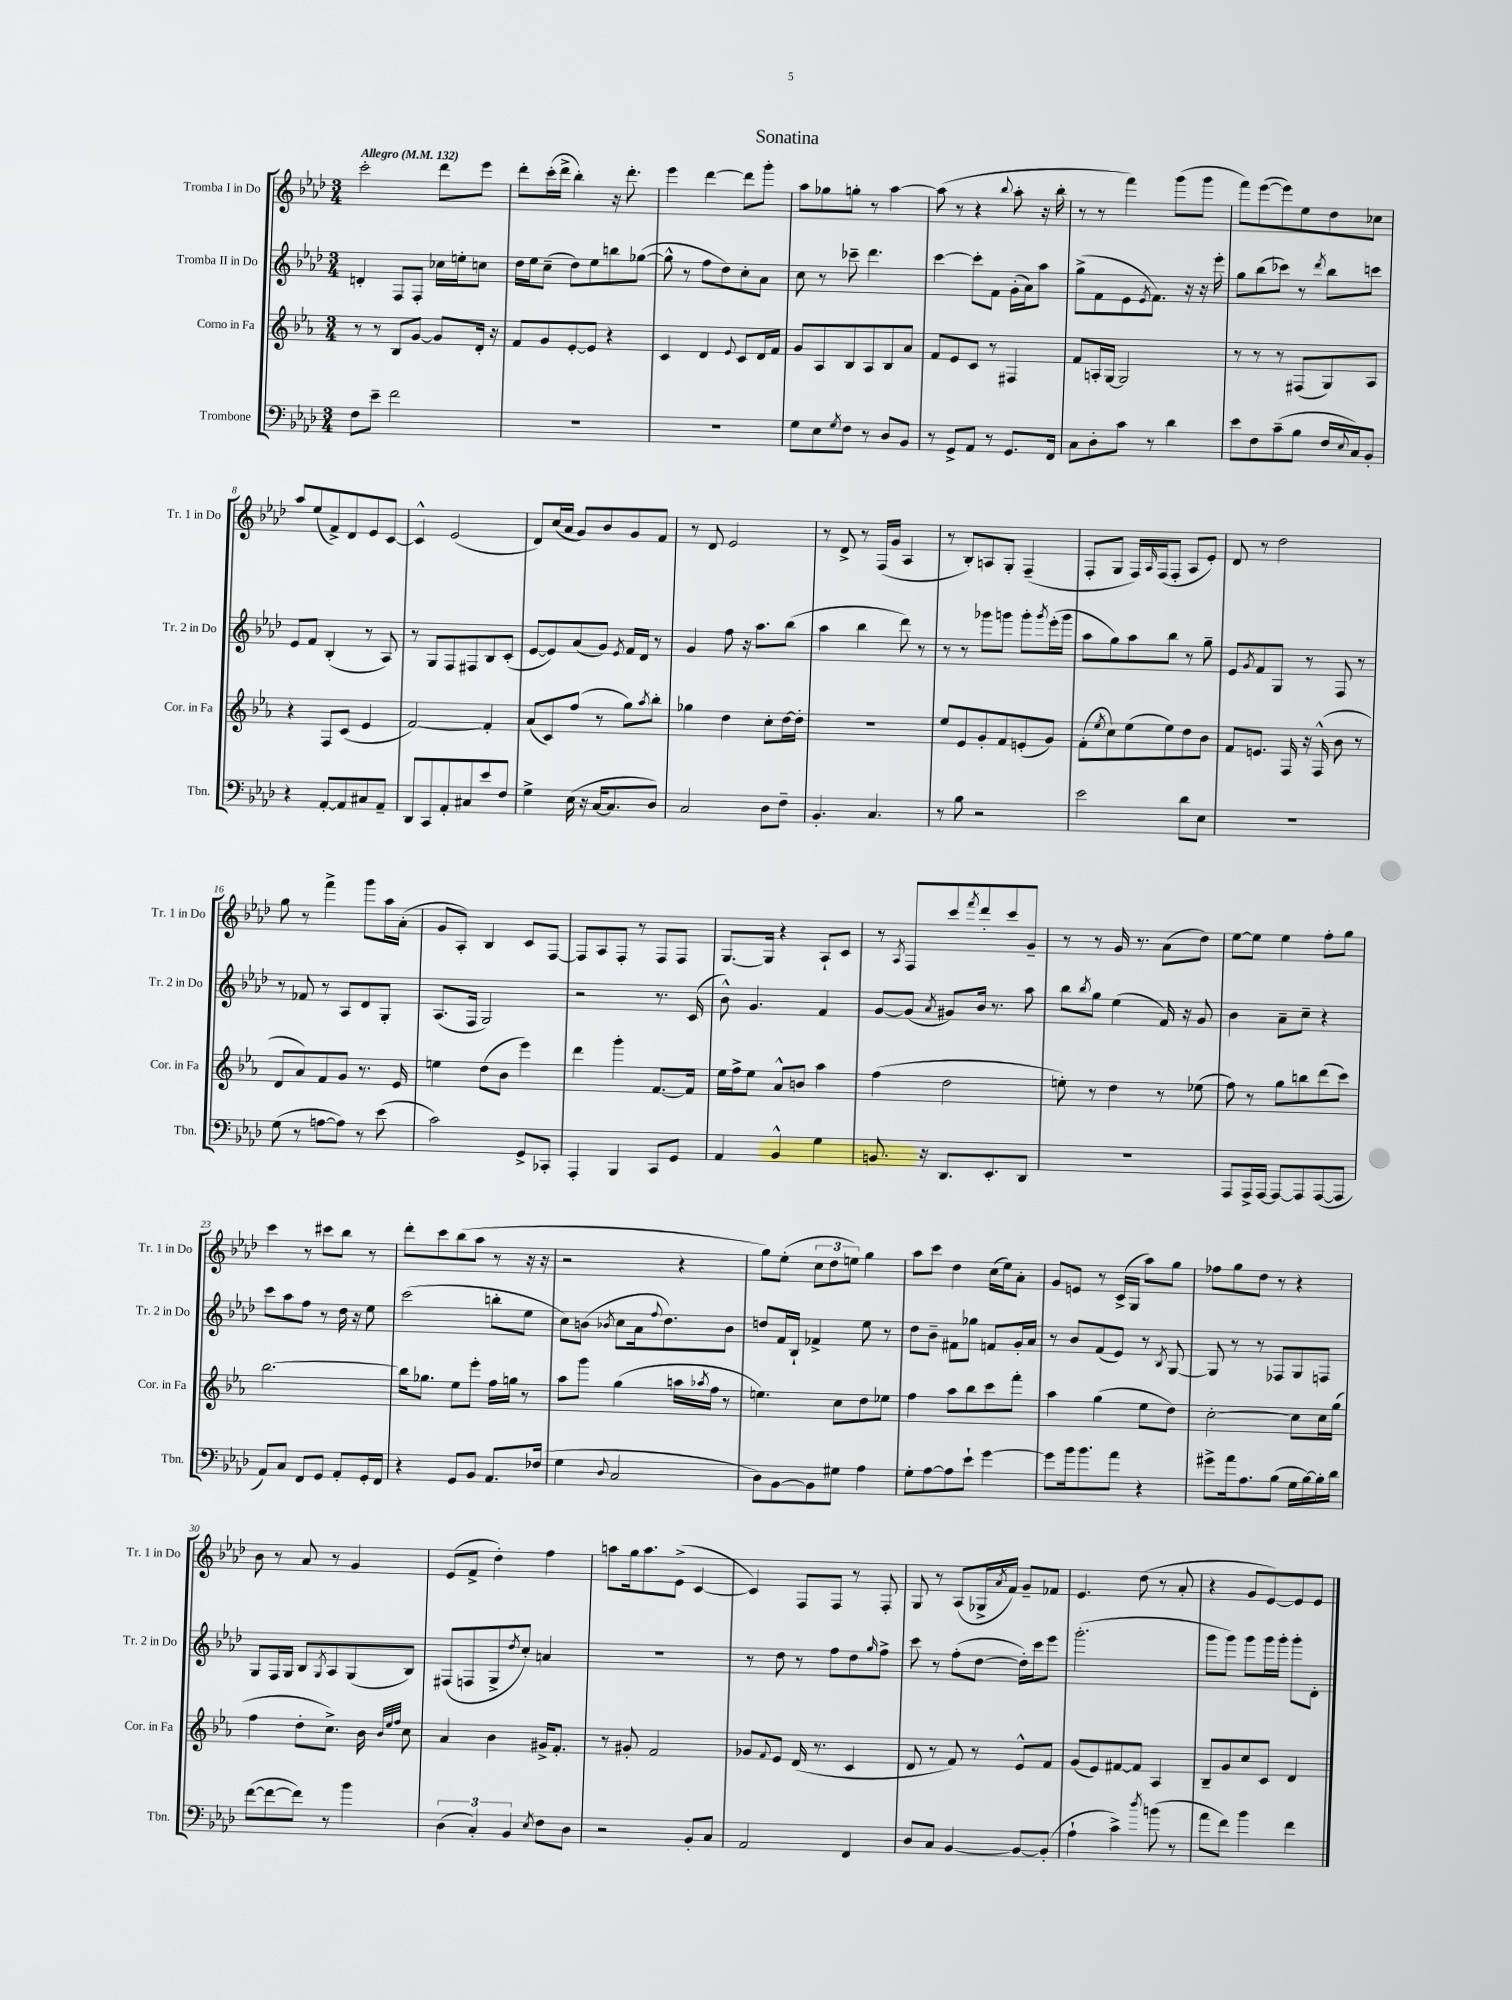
\header { title = "Sonatina" }
<<
\new StaffGroup <<
\new Staff = "s0" \with { instrumentName = "Tromba I in Do" shortInstrumentName = "Tr. 1 in Do" } {
    \clef treble \key aes \major \numericTimeSignature \time 3/4 \tempo "Allegro" 4 = 132
    c'''2-. des'''8 ees'''8 |
    des'''8-. c'''16-.( des'''16-> bes''4-.) r16 des'''8.-. |
    ees'''4 des'''4~ des'''8 g'''8-. |
    aes''8 ges''8 g''8-. r8 aes''4~ |
    aes''8( r8 r4 \appoggiatura { bes''8 } aes''8-. r16 bes''16-. |
    r8 r8 f'''4) g'''8( g'''8 |
    f'''8) ees'''8~( ees'''8) ees''8 des''8 ces''8 |
    aes''8 ees''8( f'8->) des'8 ees'8 c'8~ |
    c'4-^ ees'2( |
    des'8) c''16( aes'16 g'8) bes'8 g'8 f'8 |
    r8 des'8 ees'2 |
    r8 des'8-> r8 f16( g'16 aes4 |
    r8 bes8-.) a8 g8-. f4--( |
    f8-. g8 f16) \grace { aes16 } f16( f8-. aes8 ees'8-.) |
    des'8 r8 des''2 |
    g''8 r8 f'''4-> g'''8 aes''16 aes'16-.( |
    g'8 aes8-.) bes4 c'8 f8~ |
    f8 aes8 f8-. r8 f8 f8 |
    g8.~ g16 r4 aes8-! c'8 |
    r8 \acciaccatura { aes8 } f8 c'''8 \acciaccatura { f'''8 } des'''8-. c'''8 g'8-- |
    r8 r8 g'16 r8. aes'8( des''8) |
    ees''8~ ees''8 ees''4 f''8-. g''8 |
    c'''4 r8 cis'''8 bes''8 r8 |
    des'''8-. c'''8 bes''8( aes''8 r8 r16 r16 |
    r2 r4 |
    g''8) ees''8-.( \tuplet 3/2 { c''8 des''8 e''8) } g''4 |
    aes''8 c'''8 des''4 c''16( ees''16) aes'8-. |
    g'8 e'8 r8 c'16->( g16 aes''8) g''8 |
    fes''8 g''8 des''8 r8 r4 |
    bes'8 r8 aes'8 r8 g'4 |
    ees'8( f'8-> des''4-.) f''4 |
    a''8 g''16 a''8. ees'8->( c'4~ |
    c'4) f8 f8 r8 f8-. |
    g8 r8 aes8( ges16-> \acciaccatura { aes'8 } f'16) g'8-- fes'8 |
    ees'4. des''8( r8 aes'8-. |
    r4 g'8 ees'8~) ees'8 ees'8 \bar "|." |
}
\new Staff = "s1" \with { instrumentName = "Tromba II in Do" shortInstrumentName = "Tr. 2 in Do" } {
    \clef treble \key aes \major \numericTimeSignature \time 3/4
    d'4-. f8 f8-. ces''16 e''16-. c''8 |
    des''16 ees''16 c''8--( des''8) ees''8 b''8 ges''8~( |
    ges''8-^ r8 f''8 des''8) c''8-. aes'8 |
    c''8 r8 ces'''8-- des'''4. |
    c'''4~ c'''8-. f'8 g'16-.( aes'16) aes''8 |
    g''8->( f'8 ees'8 \acciaccatura { ees'8 } f'8.) r16 r16 ees'''16-. |
    g''8 bes''8( ces'''8) r8 \acciaccatura { des'''8 } bes''8 c'''8 |
    ees'8 f'8 bes4-.( r8 aes8) |
    r8 g8 f8 fis8 bes8 c'8-.( |
    ees'8~ ees'8) aes'8( g'8) \acciaccatura { ees'8 } f'16 des'16 r8 |
    g'4 f''8 r16 aes''8. bes''8( |
    aes''4 bes''4 des'''8) r8 |
    r8 r8 ges'''8 g'''8 g'''8-. \acciaccatura { g'''8 } ees'''16-.( g'''16 |
    aes''8 g''8) aes''8 bes''8 r8 g''8-- |
    ees'8 \acciaccatura { g'8 } f'8 g8 r8 f8 r8 |
    r8 fes'8 r8 aes8 des'8 g8-. |
    aes8.( f16 g2) |
    r2 r8. c'16( |
    bes'8-^) g'4. f'4 |
    g'8~ g'8( \acciaccatura { aes'8 } gis'8) bes'16 r8. aes''8 |
    bes''8 \acciaccatura { bes''8 } g''8 ees''4( f'16) r16 g'8 |
    bes'4 aes'8-- c''8-- r4 |
    c'''8 aes''8 f''8 r8 des''16 r16 ees''8 |
    c'''2( b''8-. ees''8 |
    c''8) b'8( \acciaccatura { bes'8 } c''8 aes'16 \appoggiatura { f''8 } des''8.) bes'8 |
    d''8 f'16 bes16-! fes'4-> ees''8 r8 |
    des''8 bes'8-- fis'8 ges''8 f'8 g'16-. aes'16 |
    r8 bes'8 f'8( ees'8) r8 \acciaccatura { bes8 } g8~ |
    g8 r8 r8 fes8 g8 f8 |
    g8 f16 g16 bes8 \acciaccatura { g8 } aes8 g8( bes8) |
    fis8( f8 g8-> \acciaccatura { des''8 } c''8-.) a'4 |
    R2. |
    r8 des''8 r8 f''8 des''8 \grace { g''16 } f''8-> |
    c'''8 r8 f''8-.( des''8~ des''16-.) c'''16 ees'''8 |
    g'''2.-.( |
    g'''8 g'''8) g'''8 g'''16 g'''16-. g'''8-. des'8-. \bar "|." |
}
\new Staff = "s2" \with { instrumentName = "Corno in Fa" shortInstrumentName = "Cor. in Fa" } {
    \clef treble \key ees \major \numericTimeSignature \time 3/4
    r8 r8 bes8 g'8~ g'8 d'16-. r16 |
    f'8 g'8 ees'8~-. ees'8 r4 |
    c'4 d'4 \appoggiatura { ees'8 } c'8 d'16 f'16 |
    g'8 aes8 bes8 aes8 bes8 aes'8 |
    f'8 ees'8 c'8 r8 fis4 |
    f'8 a16-. g16~ g2 |
    r8 r8 r8 fis8( g8) aes8 |
    r4 f8 c'8( ees'4 |
    f'2~) f'4-. |
    aes'8( c'8) f''8( r8 g''8) \acciaccatura { aes''8 } bes''8-. |
    ges''4 d''4 c''8-. d''16~ d''16-. |
    R2. |
    ees''8 ees'8 g'8-. f'8 e'8-.( g'8) |
    f'8-.( \acciaccatura { ees''8 } c''8) ees''8( ees''8) d''8 bes'8 |
    f'8 e'8. f16 r16 f16-^( bes'8 r8 |
    d'8 aes'8) f'8 g'8 r8. ees'16 |
    e''4 d''8( bes'8 ees'''4) |
    d'''4 g'''4-. f'8.~ f'16 |
    ees''16 f''16-> ees''8 aes'8-^ b'8 aes''4 |
    f''4( d''2 |
    e''8-.) r8 d''4 r8 ees''8( |
    f''8) r8 g''8 b''8 d'''8( c'''8) |
    bes''2.~ |
    bes''16 ges''8. ees''8 ees'''8-. f''16 g''16 r8 |
    aes''8 g'''8 g''4( a''16 \acciaccatura { aes''8 } f''16 r8 |
    e''4.) c''8 d''8 ees''8 |
    f''4 aes''8 bes''8 c'''8 f'''8-. |
    aes''4 g''4( ees''8 d''8) |
    c''2~-. c''8 c''16 g''16( |
    f''4 d''8-. c''8.->) bes'16 \grace { bes'32 ees''32 f''32 } c''8 |
    aes'4 bes'4 gis'16-> f'8.-. |
    r8 gis'8-. f'2 |
    ges'8 \appoggiatura { f'8 } ees'8 d'16( r8. c'4 |
    d'8 r8 f'8) r8 ees'8-^ f'8 |
    g'8( ees'8) fis'8~ fis'8 aes4 |
    bes8-- g'8 c''8 c'8 d'4 \bar "|." |
}
\new Staff = "s3" \with { instrumentName = "Trombone" shortInstrumentName = "Tbn." } {
    \clef bass \key aes \major \numericTimeSignature \time 3/4
    f8 ees'8-- f'2 |
    R2. |
    R2. |
    g8 ees8 \acciaccatura { g8 } f8 r8 des8 bes,8 |
    r8 g,8-> aes,8 r8 g,8. f,16 |
    c8 des8-. c'8 r8 des'4 |
    ees'8 f8 c'8--( bes8 f16 \appoggiatura { ees8 } c16) bes,8-. |
    r4 aes,8~-. aes,8 cis8 aes,8-- |
    des,8 c,8 aes,8-. cis8 ees'8 f8 |
    g4-> ees16( r16 c16~ c8. des8) |
    c2 des8 f8-- |
    bes,4.-. c4. |
    r8 bes8 r2 |
    ees'2 des'8 ees8 |
    R2. |
    g8( r8 a8~ a8) r8 ees'8( |
    c'2) g,8-> ces,8-. |
    aes,,4-. bes,,4 c,8 g,8 |
    aes,4 bes,4-^ g4 |
    b,8. r16 des,8. ees,8.-. des,8 |
    R2. |
    aes,,8 aes,,16-> aes,,16~ aes,,8~ aes,,8 aes,,8~( aes,,8 |
    aes,8) c8 f,8 g,8 aes,8-. g,16-. f,16 |
    r4 g,8 bes,8 aes,8. fes16( |
    g4 \appoggiatura { des8 } c2 |
    des8) bes,8~ bes,8 gis8 aes4 |
    g8-. aes8~ aes8 ees'8-! g'4~ |
    g'8 bes'16 bes'8. aes'8 r4 |
    gis'8-> aes'16 aes8. bes8( g16 bes16~) bes16-. des'16 |
    f'8~( f'8~ f'8) r8 bes'4 |
    \tuplet 3/2 { des4( c4-.) bes,4 } \acciaccatura { ees8 } f8 des8 |
    r2 bes,8-. c8 |
    aes,2 f,4 |
    des8 c8 bes,4~ bes,8~ bes,8-.( |
    aes4-! c'4->) \acciaccatura { des''8 } b'8( r8 |
    aes'8 f'8) bes'4 f'4 \bar "|." |
}
>>
>>
